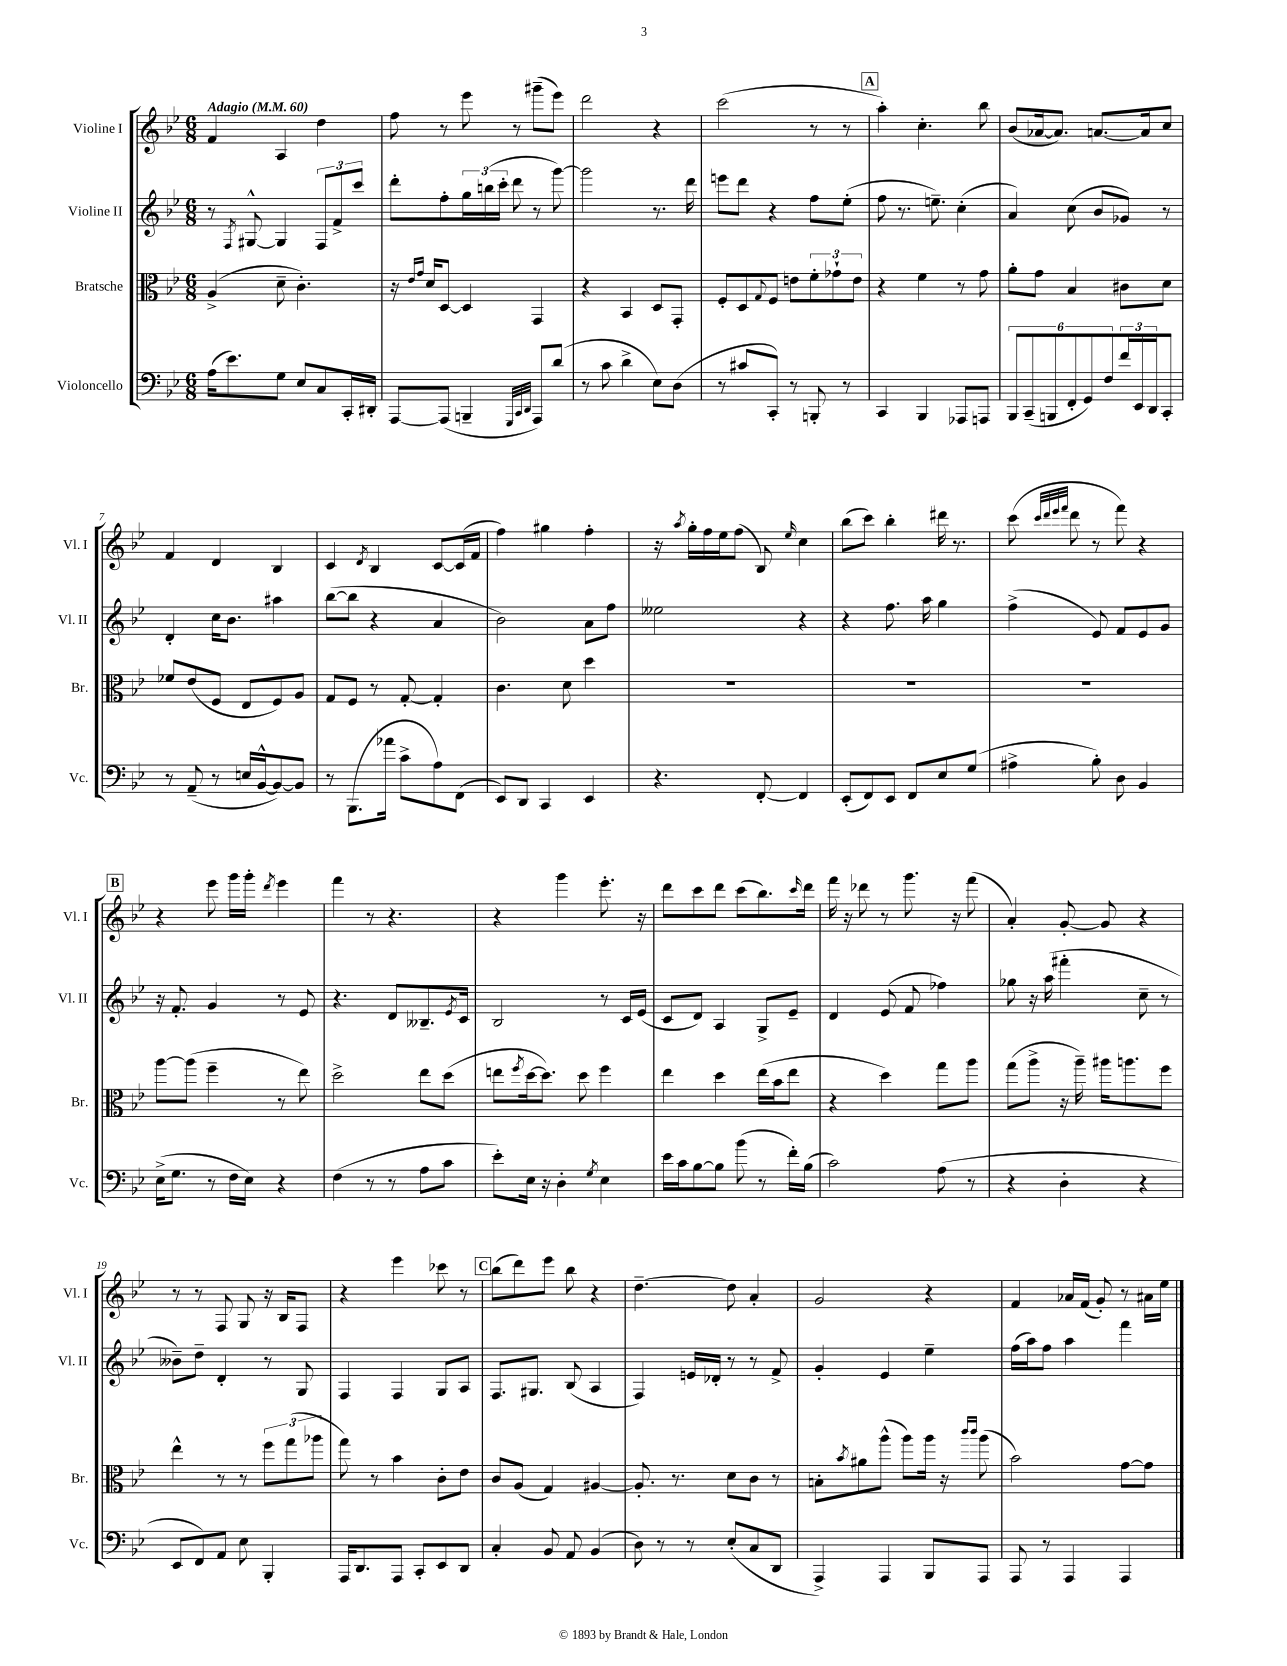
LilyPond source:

<<
\new StaffGroup <<
\new Staff = "s0" \with { instrumentName = "Violine I" shortInstrumentName = "Vl. I" } {
    \clef treble \key bes \major \numericTimeSignature \time 6/8 \tempo "Adagio" 4 = 60
    f'4 a4 d''4 |
    f''8 r8 ees'''8 r8 gis'''8--( ees'''8) |
    d'''2 r4 |
    c'''2( r8 r8 |
    \mark \markup { \box "A" } a''4-.) c''4.-. bes''8 |
    bes'8( aes'16~ aes'8.) a'8.~ a'16 c''8 |
    f'4 d'4 bes4 |
    c'4 \acciaccatura { d'8 } bes4 c'8~ c'16( f'16 |
    f''4) gis''4 f''4-. |
    r16 \acciaccatura { a''8 } g''16-. f''16 ees''16 f''8( bes8) \grace { ees''16 } c''4 |
    bes''8( c'''8) bes''4-. dis'''16 r8. |
    c'''8( \grace { c'''32 d'''32 ees'''32 f'''32 } d'''8 r8 f'''8) r4 |
    \mark \markup { \box "B" } r4 ees'''8 g'''16 g'''16-. \acciaccatura { d'''8 } ees'''4 |
    f'''4 r8 r4. |
    r4 g'''4 ees'''8.-. r16 |
    d'''8 c'''8 d'''8 c'''8( bes''8.) \grace { c'''16 } d'''16 |
    f'''16 r16 des'''8 r8 g'''8. r16 f'''8( |
    a'4-.) g'8~-. g'8 r4 |
    r8 r8 f8 g8 r16 bes16 f8 |
    r4 ees'''4 ces'''8 r8 |
    \mark \markup { \box "C" } bes''8( d'''8) ees'''8 bes''8 r4 |
    d''4.~-- d''8 a'4-. |
    g'2 r4 |
    f'4 aes'16 f'16( g'8-.) r8 ais'16 ees''16 \bar "|." |
}
\new Staff = "s1" \with { instrumentName = "Violine II" shortInstrumentName = "Vl. II" } {
    \clef treble \key bes \major \numericTimeSignature \time 6/8
    r8 \acciaccatura { f8 } gis8~-^ gis4 \tuplet 3/2 { f8 f'8-> c'''8 } |
    d'''8-. f''8-. \tuplet 3/2 { g''16 b''16( c'''16-. } d'''8 r8 g'''8~) |
    g'''2 r8. d'''16 |
    e'''8 d'''8 r4 f''8 ees''8-.( |
    \mark \markup { \box "A" } f''8 r8. e''8.--) c''4-.( |
    a'4) c''8( bes'8 ges'8) r8 |
    d'4-. c''16 bes'8. ais''4 |
    bes''8~( bes''8 r4 a'4 |
    bes'2) a'8 f''8 |
    eeses''2 r4 |
    r4 f''8. a''16 g''4 |
    f''4->( ees'8) f'8 ees'8 g'8 |
    \mark \markup { \box "B" } r16 f'8.-. g'4 r8 ees'8 |
    r4. d'8 beses8.-- \acciaccatura { ees'8 } c'16 |
    bes2 r8 c'16 ees'16( |
    c'8 d'8) a4 g8-> ees'8-- |
    d'4 ees'8( f'8 fes''4) |
    ges''8 r16 a''16( fis'''4-. c''8-- r8 |
    beses'8--) d''8-- d'4-. r8 g8 |
    f4 f4 g8 a8 |
    \mark \markup { \box "C" } f8. gis8. bes8( a4 |
    f4) e'16 des'16-. r8 r8 f'8-> |
    g'4-. ees'4 ees''4-- |
    f''16( a''16) f''8 a''4 f'''4 \bar "|." |
}
\new Staff = "s2" \with { instrumentName = "Bratsche" shortInstrumentName = "Br." } {
    \clef alto \key bes \major \numericTimeSignature \time 6/8
    a4->( d'8-- c'4.-.) |
    r16 \grace { ees'16 g'16 } d'16 d8~ d4 g,4 |
    r4 bes,4 d8 g,8-. |
    f8-. d8 \appoggiatura { g8 } f8 e'8 \tuplet 3/2 { f'8-. ges'8-! e'8 } |
    \mark \markup { \box "A" } r4 f'4 r8 g'8 |
    a'8-. g'8 bes4 cis'8 d'8 |
    fes'8 ees'8( f8 ees8 f8) a8 |
    g8 f8 r8 g8~-. g4-. |
    c'4. d'8 d''4 |
    R2. |
    R2. |
    R2. |
    \mark \markup { \box "B" } a''8~ a''8( f''4-- r8 ees''8) |
    d''2-> ees''8 d''8( |
    e''8 \acciaccatura { f''8 } d''16~ d''8.) d''8 f''4 |
    ees''4 d''4 ees''16( bes'16 ees''8 |
    r4 d''4) g''8 a''8 |
    g''8( a''8-> r16 a''16--) ais''16 a''8. f''8 |
    ees''4-^ r8 r8 \tuplet 3/2 { f''8 g''8( aes''8 } |
    g''8) r8 bes'4 c'8-. ees'8 |
    \mark \markup { \box "C" } c'8 a8( g4) ais4~ |
    ais8.-. r8. d'8 c'8 r8 |
    b8-. \acciaccatura { bes'8 } ais'8 a''8-^( a''8) a''16 r16 \grace { c'''16 c'''16 } a''8( |
    bes'2) g'8~ g'8 \bar "|." |
}
\new Staff = "s3" \with { instrumentName = "Violoncello" shortInstrumentName = "Vc." } {
    \clef bass \key bes \major \numericTimeSignature \time 6/8
    a16( ees'8.) g8 ees8 c8 c,16-. dis,16-. |
    a,,8~ a,,8( b,,4-- \grace { g,,32 c,32 d,32 } a,,8) d'8( |
    r8 c'8 d'4-> ees8) d8( |
    r8 cis'8 c,8-.) r8 b,,8-. r8 |
    \mark \markup { \box "A" } c,4 bes,,4 aes,,8 a,,8 |
    \tuplet 6/4 { bes,,8 c,8--( b,,8 f,8-. g,8) f8 } \tuplet 3/2 { f'16 ees,16 d,16 } c,8-. |
    r8 a,8--( r8 e16 bes,16~-^ bes,8~) bes,8 |
    r8 bes,,8.( aes'16 c'8-> a8) f,8( |
    ees,8) d,8 c,4 ees,4 |
    r4. f,8~-. f,4 |
    ees,8-.( f,8) ees,8 f,8 ees8 g8( |
    ais4-> bes8-.) d8 bes,4 |
    \mark \markup { \box "B" } ees16->( g8. r8 f16 ees16) r4 |
    f4( r8 r8 a8 c'8 |
    ees'8-.) ees16 r16 d4-. \acciaccatura { g8 } ees4 |
    ees'16 c'16 bes8~ bes8 bes'8( r8 f'16-.) bes16( |
    c'2) a8( r8 |
    r4 d4-. r4 |
    ees,8 f,8) a,8 ees8 bes,,4-. |
    a,,16 d,8. a,,8 c,8-. ees,8 d,8 |
    \mark \markup { \box "C" } c4-. bes,8 a,8 bes,4( |
    d8) r8 r8 ees8-.( c8 d,8 |
    a,,4->) a,,4 bes,,8 a,,8 |
    a,,8 r8 a,,4 a,,4 \bar "|." |
}
>>
>>
